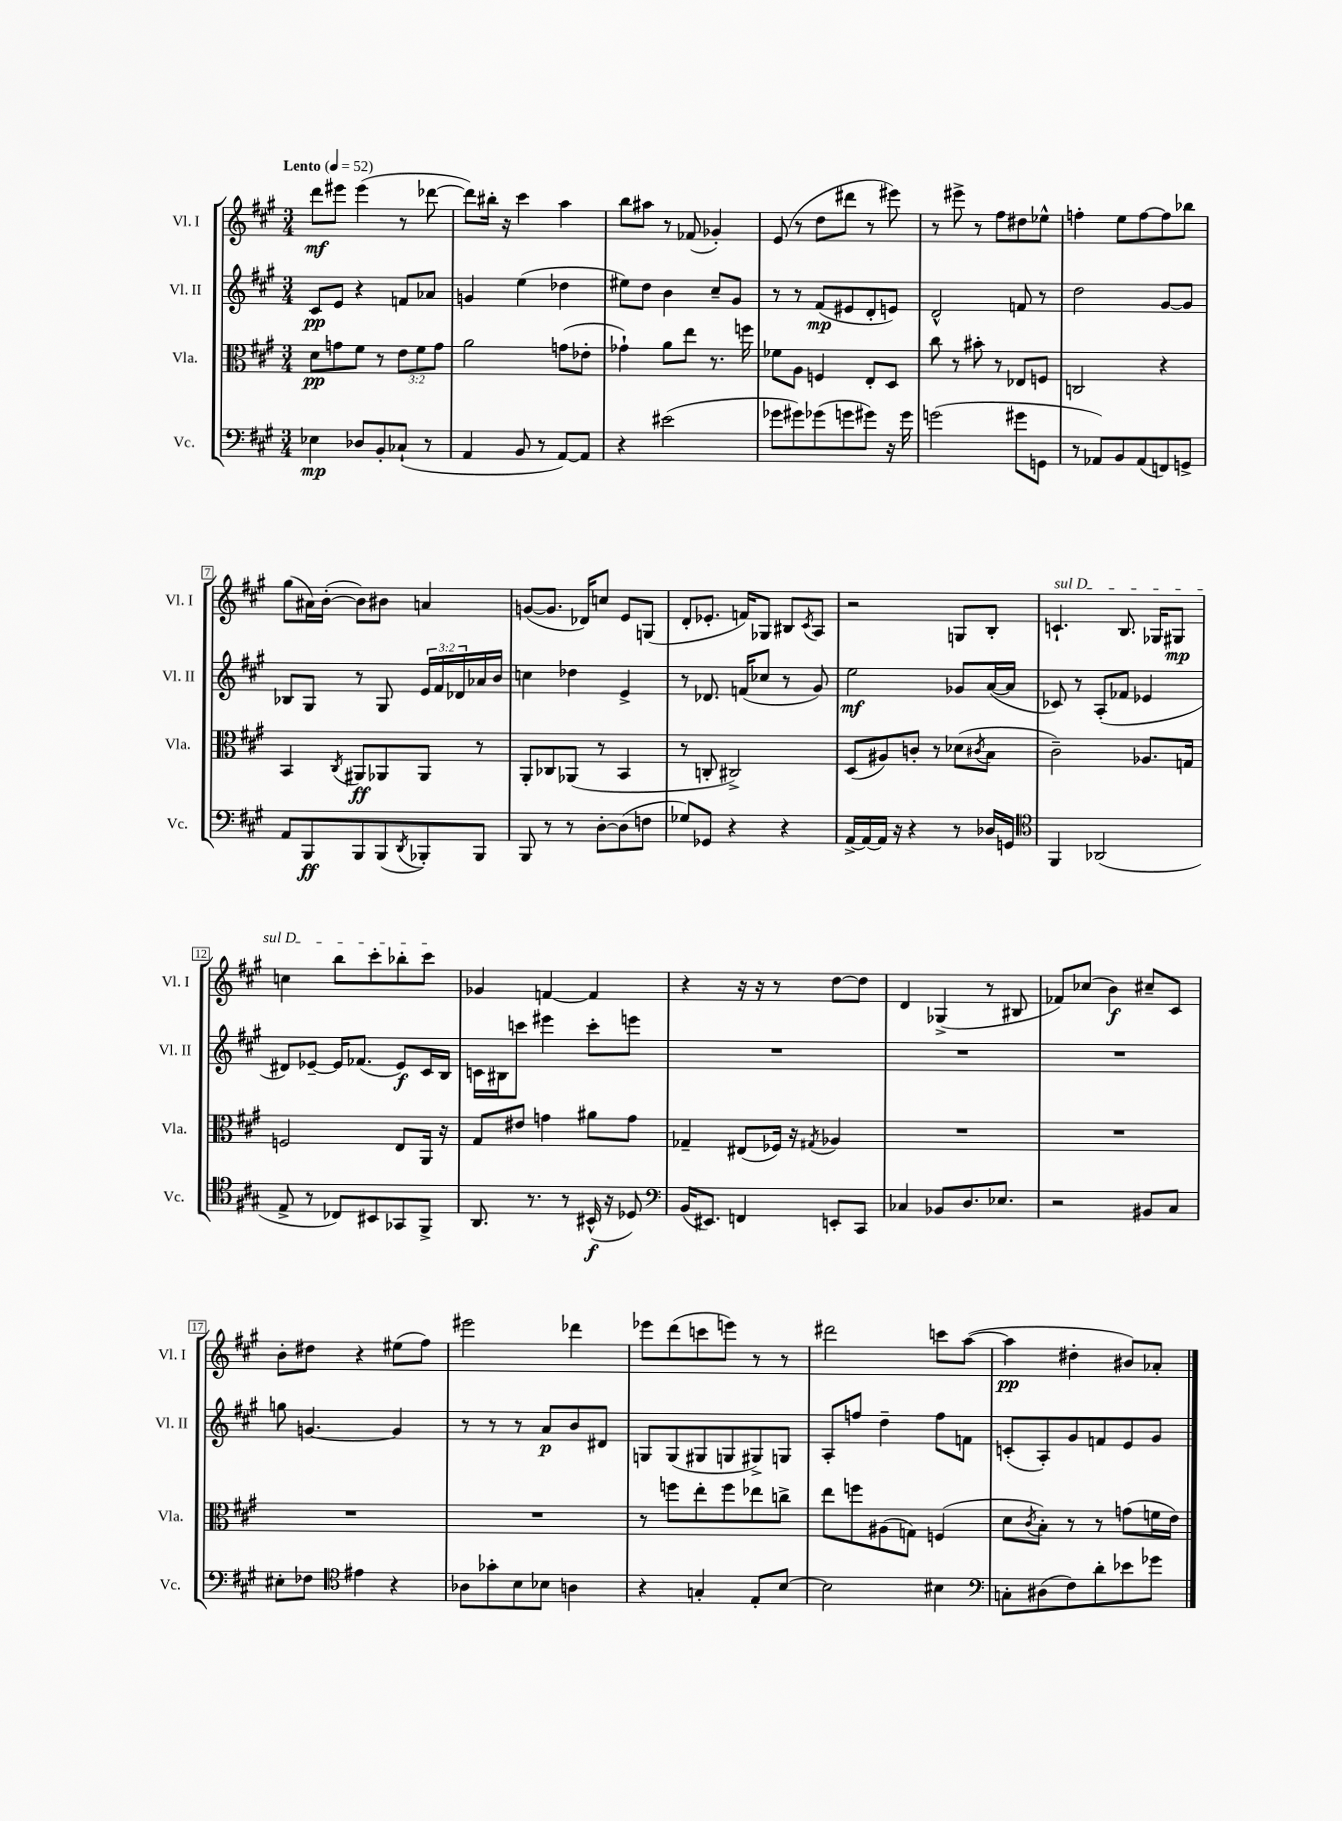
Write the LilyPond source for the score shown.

<<
\new StaffGroup <<
\new Staff = "s0" \with { instrumentName = "Vl. I" shortInstrumentName = "Vl. I" } {
    \clef treble \key a \major \numericTimeSignature \time 3/4 \tempo "Lento" 4 = 52
    d'''8\mf eis'''8 eis'''4( r8 des'''8~ |
    des'''8) bis''16-. r16 cis'''4 a''4 |
    b''8 ais''8 r8 fes'8( ges'4-.) |
    e'8( r8 d''8 dis'''8 r8 eis'''8) |
    r8 eis'''8-> r8 fis''8 dis''8 ees''8-^ |
    f''4-. e''8 f''8~ f''8 bes''8 |
    gis''8( ais'16) b'16~-.( b'8) bis'8 a'4 |
    g'8~( g'8. des'16) c''8 e'8 g8( |
    d'8-. ees'8.-. f'16) ges8 bis8 \acciaccatura { cis'8 } a8 |
    r2 g8 b8-. |
    \once \override TextSpanner.bound-details.left.text = \markup { \italic "sul D" } c'4.-!\startTextSpan b8. ges16 gis8\mp |
    c''4 b''8 cis'''8-. bes''8-. cis'''8\stopTextSpan |
    ges'4 f'4~ f'4 |
    r4 r16 r16 r8 d''8~ d''8 |
    d'4 ges4->( r8 bis8 |
    fes'8) ces''8( b'4\f) cis''8-- cis'8 |
    b'8-. dis''8 r4 eis''8( fis''8) |
    eis'''2 des'''4 |
    ees'''8 d'''8( c'''8 e'''8) r8 r8 |
    dis'''2 c'''8 a''8~( |
    a''4\pp dis''4-. bis'8) aes'8-. \bar "|." |
}
\new Staff = "s1" \with { instrumentName = "Vl. II" shortInstrumentName = "Vl. II" } {
    \clef treble \key a \major \numericTimeSignature \time 3/4 \override Staff.TupletNumber.text = #tuplet-number::calc-fraction-text
    cis'8\pp e'8 r4 f'8 aes'8 |
    g'4 e''4( des''4 |
    eis''8) d''8 b'4 cis''8-- gis'8 |
    r8 r8 fis'8\mp( eis'8 d'8-. e'8) |
    d'2-^ f'8 r8 |
    d''2 gis'8~ gis'8 |
    bes8 gis8 r8 gis8 \tuplet 3/2 { e'16 fis'16 des'16 } aes'16 b'16 |
    c''4 des''4 e'4-> |
    r8 des'8. f'16( ces''8 r8 gis'8) |
    e''2\mf ges'8 a'16~( a'16 |
    ces'8) r8 a8-.( fes'8 ees'4 |
    dis'8) ees'8~-- ees'16 fes'8.( ees'8\f) cis'16 b16 |
    c'16 bis16 c'''8 eis'''4 c'''8-. e'''8 |
    R2. |
    R2. |
    R2. |
    g''8 g'4.~ g'4 |
    r8 r8 r8 a'8\p b'8 dis'8 |
    g8 g8( gis8 g8 gis8->) g8 |
    a8-. f''8 d''4-- f''8 f'8 |
    c'8-.( a8-.) gis'8 f'8 e'8 gis'8 \bar "|." |
}
\new Staff = "s2" \with { instrumentName = "Vla." shortInstrumentName = "Vla." } {
    \clef alto \key a \major \numericTimeSignature \time 3/4 \override Staff.TupletNumber.text = #tuplet-number::calc-fraction-text
    d'8\pp g'8 fis'8 r8 \tuplet 3/2 { e'8 fis'8 g'8 } |
    a'2 g'8( ees'8-. |
    ges'4-!) a'8 e''8 r8. f''16 |
    fes'8 a8 f4 e8-. d8 |
    cis''8 r8 bis'8-. r8 ees8 f8 |
    c2 r4 |
    b,4 \acciaccatura { cis8 } ais,8\ff aes,8 aes,8 r8 |
    a,8-. ces8 aes,8( r8 b,4 |
    r8 c8-. cis2->) |
    d8( ais8) c'8-. r8 des'8( \acciaccatura { cis'8 } b8 |
    cis'2--) aes8. g16 |
    f2 e8 a,16 r16 |
    gis8 eis'8 g'4 ais'8 g'8 |
    ges4-- eis8( fes16) r16 \acciaccatura { gis8 } aes4 |
    R2. |
    R2. |
    R2. |
    R2. |
    r8 f''8 e''8-. f''8 ees''8 c''8-> |
    e''8 f''8 ais8( g8) f4( |
    d'8 \acciaccatura { cis'8 } b8-.) r8 r8 g'8( f'16 e'16) \bar "|." |
}
\new Staff = "s3" \with { instrumentName = "Vc." shortInstrumentName = "Vc." } {
    \clef bass \key a \major \numericTimeSignature \time 3/4
    ees4\mp des8 b,8-. ces8-!( r8 |
    a,4 b,8 r8 a,8~) a,8 |
    r4 eis'2( |
    ges'8 gis'8) ges'8( g'8 gis'8) r16 gis'16 |
    g'2( gis'8 g,8 |
    r8 aes,8) b,8 aes,8( f,8) g,8-> |
    a,8 b,,8\ff b,,8 b,,8( \acciaccatura { d,8 } bes,,8-.) bes,,8 |
    b,,8 r8 r8 d8~-. d8( f8 |
    ges8) ges,8 r4 r4 |
    a,16~-> a,16~ a,16 r16 r4 r8 des16 g,16 |
    \clef tenor fis,4 aes,2( |
    e8-> r8 ces8) bis,8 ges,8 fis,8-> |
    a,8. r8. r8 bis,16-^\f( r16 des8) |
    \clef bass b,16( eis,8.) f,4 e,8-. cis,8 |
    ces4 bes,8 d8. ees8. |
    r2 bis,8 cis8 |
    eis8-. fes8 \clef tenor eis'4 r4 |
    aes8 ges'8-. b8 bes8 a4 |
    r4 g4-. e8-. b8~ |
    b2 bis4 |
    \clef bass c8-. dis8( fis8) d'8-. ees'8 ges'8 \bar "|." |
}
>>
>>
\layout { \context { \Score \override BarNumber.stencil = #(make-stencil-boxer 0.1 0.3 ly:text-interface::print) } }
